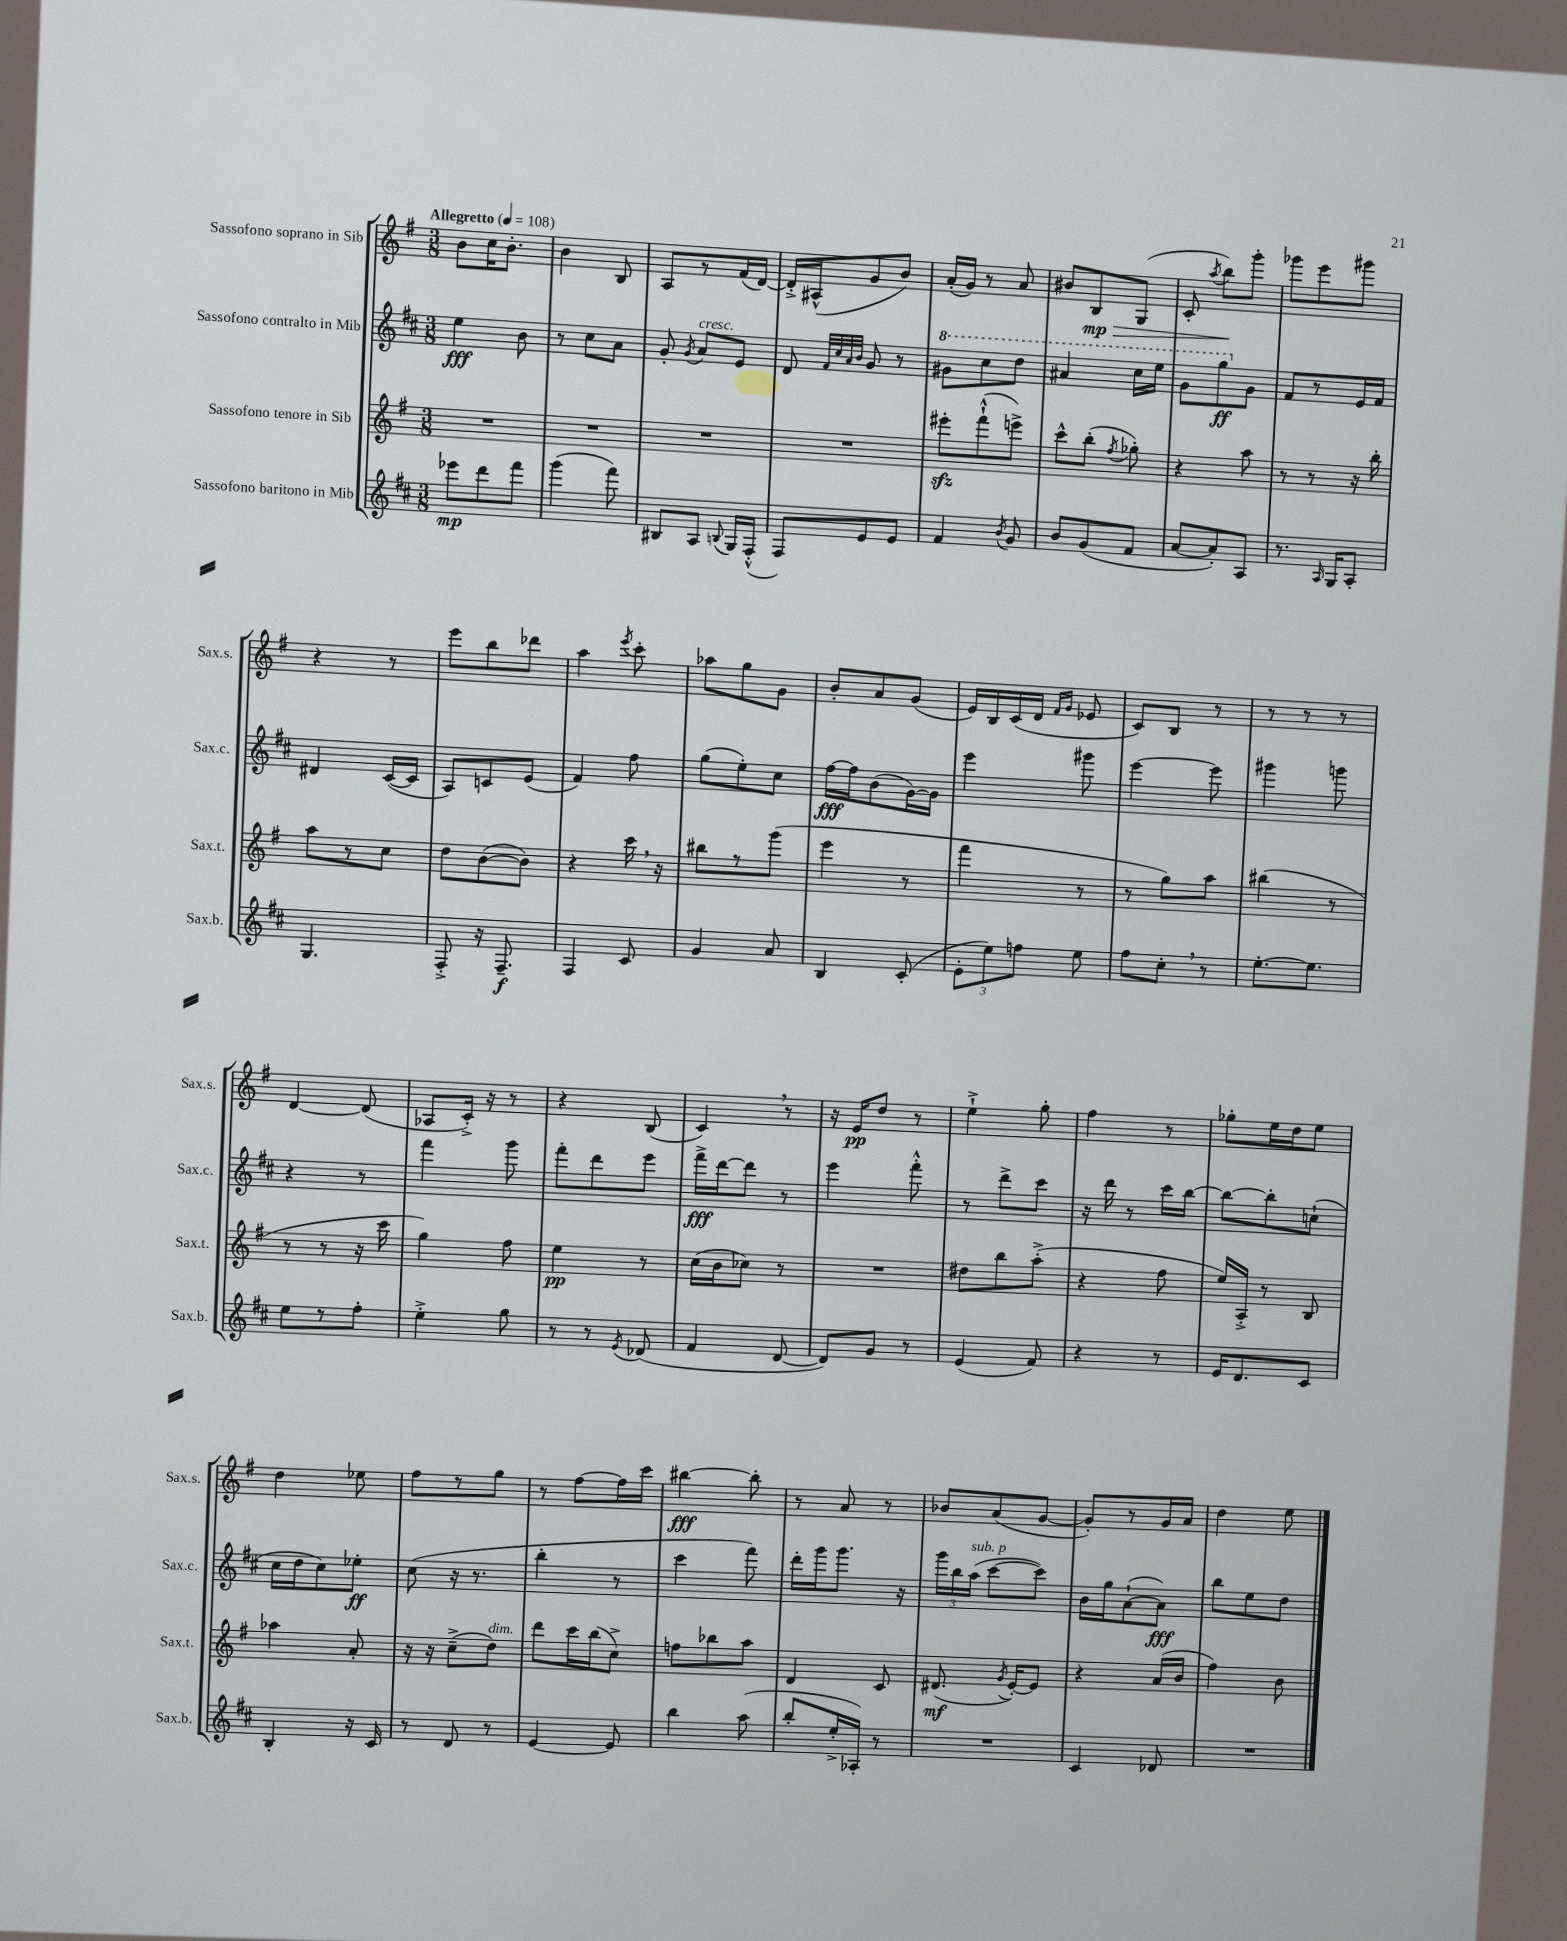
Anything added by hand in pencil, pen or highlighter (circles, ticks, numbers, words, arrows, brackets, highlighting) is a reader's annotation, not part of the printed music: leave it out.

**kern	**dynam	**kern	**dynam	**kern	**dynam	**kern	**dynam
*part4	*part4	*part3	*part3	*part2	*part2	*part1	*part1
*staff4	*staff4	*staff3	*staff3	*staff2	*staff2	*staff1	*staff1
*I"Sassofono baritono in Mib	*	*I"Sassofono tenore in Sib	*	*I"Sassofono contralto in Mib	*	*I"Sassofono soprano in Sib	*
*I'Sax.b.	*	*I'Sax.t.	*	*I'Sax.c.	*	*I'Sax.s.	*
*clefG2	*	*clefG2	*	*clefG2	*	*clefG2	*
*k[f#c#]	*	*k[f#]	*	*k[f#c#]	*	*k[f#]	*
*M3/8	*	*M3/8	*	*M3/8	*	*M3/8	*
*MM108	*	*MM108	*	*MM108	*	*MM108	*
=1	=1	=1	=1	=1	=1	=1	=1
!	!	!	!	!	!	!LO:TX:a:B:t=Allegretto	!
8eee-X\L	mp	4.r	.	4ee\	fff	8b\L	.
8ddd\	.	.	.	.	.	16cc\K	.
.	.	.	.	.	.	8.b'\J	.
8fff#\J	.	.	.	8b\	.	.	.
=2	=2	=2	=2	=2	=2	=2	=2
(4ggg\	.	4.r	.	8r	.	4b\	.
.	.	.	.	8cc#\L	.	.	.
8fff#\)	.	.	.	8a\J	.	8B/	.
=3	=3	=3	=3	=3	=3	=3	=3
8B#X/L	.	4.r	.	8g'/	.	8A/L	.
.	.	.	.	8qg/	.	.	.
!	!	!	!	!LO:TX:a:i:t=cresc.	!	!	!
8A/J	.	.	.	8a/L	.	8r	.
8qqBn/	.	.	.	.	.	.	.
16G/LL	.	.	.	8e/J	.	(16f#/L	.
(16F#'^^/JJ	.	.	.	.	.	[16d/JJ)	.
=4	=4	=4	=4	=4	=4	=4	=4
8F#/L)	.	4.r	.	8d/	.	16d'^/LL]	.
.	.	.	.	.	.	(16A#X^^/J	.
.	.	.	.	32qqf#/LLL	.	.	.
.	.	.	.	32qqcc#/	.	.	.
.	.	.	.	32qqa/	.	.	.
.	.	.	.	32qqb/JJJ	.	.	.
8e/	.	.	.	8g/	.	8g/	.
8e/J	.	.	.	8r	.	8b/J)	.
=5	=5	=5	=5	=5	=5	=5	=5
*	*	*	*	*8va	*	*	*
4f#/	.	8eee#Xzz'\L	.	8gg#X\L	.	(16a'/LL	.
.	.	.	.	.	.	16g/JJ)	.
.	.	(8fff#`^^\	.	8ccc#\	.	8r	.
8qb/	.	.	.	.	.	.	.
8g/	.	8eeen^\J)	.	8ddd\J	.	8a/	.
=6	=6	=6	=6	=6	=6	=6	=6
8b/L	.	8ccc^^\L	.	4aa#X/	.	8b#X/L	.
!	!	!	!	!	!	!	!LO:HP:b
(8g/	.	(8bb'\J	.	.	.	8B/	> mp
.	.	8qff#/	.	.	.	.	.
8f#/J	.	8gg-X'\)	.	16ccc#\LL	.	(8G/J	.
.	.	.	.	16eee\JJ	.	.	.
=7	=7	=7	=7	=7	=7	=7	=7
[8a/L	.	4r	.	8gg\L	.	8c'/	.
.	.	.	.	.	.	8qaa/	.
8a'/])	.	.	.	8ggg\	ff	8bb\L)	.
*	*	*	*	*X8va	*	*	*
8A/J	.	8aa\	.	8g\J	.	8ggg'\J	]
=8	=8	=8	=8	=8	=8	=8	=8
8.r	.	8r	.	8f#/L	.	8ggg-X\L	.
.	.	8r	.	8r	.	8eee\	.
16qqA/	.	.	.	.	.	.	.
16G/KL	.	.	.	.	.	.	.
8A'/J	.	16r	.	16e/L	.	8ggg#X\J	.
.	.	16bb'\	.	16f#/JJ	.	.	.
!!LO:LB:g=z
=9	=9	=9	=9	=9	=9	=9	=9
4.G/	.	8aa\L	.	4d#X/	.	4r	.
.	.	8r	.	.	.	.	.
.	.	8cc\J	.	([16c#/LL	.	8r	.
.	.	.	.	16c#/JJ]	.	.	.
=10	=10	=10	=10	=10	=10	=10	=10
8F#'^/	.	8dd\L	.	8A/L)	.	8eee\L	.
16r	.	([8b\	.	8cn/	.	8bb\	.
8.F#~/	f	.	.	.	.	.	.
.	.	8b\J])	.	(8e/J	.	8ddd-X\J	.
=11	=11	=11	=11	=11	=11	=11	=11
4F#/	.	4r	.	4f#/)	.	4aa\	.
.	.	.	.	.	.	8qeee/	.
8c#/	.	16ccc,\	.	8ff#\	.	8ccc'\	.
.	.	16r	.	.	.	.	.
=12	=12	=12	=12	=12	=12	=12	=12
4g/	.	8bb#X\L	.	(8gg\L	.	8aa-X\L	.
.	.	8r	.	8ee'\)	.	8gg\	.
8a/	.	(8ggg\J	.	8cc#\J	.	8g\J	.
=13	=13	=13	=13	=13	=13	=13	=13
4B/	.	4eee\	.	[16ff#\LL	fff	8b'/L	.
.	.	.	.	16ff#\J]	.	.	.
.	.	.	.	(8b\	.	8a/	.
(8c#'/	.	8r	.	[16g\L)	.	(8g/J	.
.	.	.	.	16g\JJ]	.	.	.
=14	=14	=14	=14	=14	=14	=14	=14
12e'\L	.	4fff#\	.	4eee\	.	16e/LL)	.
.	.	.	.	.	.	16B/	.
12ee\)	.	.	.	.	.	.	.
.	.	.	.	.	.	(16c/	.
12ffn\J	.	.	.	.	.	.	.
.	.	.	.	.	.	16d/JJ	.
.	.	.	.	.	.	16qqf#/LL	.
.	.	.	.	.	.	16qqg/JJ	.
8ee\	.	8r	.	8ggg#X\	.	8e-X/	.
=15	=15	=15	=15	=15	=15	=15	=15
8ff#\L	.	8r	.	[4eee\	.	8c/L)	.
8cc#',\J	.	8gg\L)	.	.	.	8B/J	.
8r	.	8aa\J	.	8eee\]	.	8r	.
=16	=16	=16	=16	=16	=16	=16	=16
[8.ee'\L	.	(4bb#X\	.	4ggg#X\	.	8r	.
.	.	.	.	.	.	8r	.
8.ee\J]	.	.	.	.	.	.	.
.	.	8r	.	8gggn\	.	8r	.
!!LO:LB:g=z
=17	=17	=17	=17	=17	=17	=17	=17
8ee\L	.	8r	.	4r	.	[4d/	.
8r	.	8r	.	.	.	.	.
8ff#'\J	.	16r	.	8r	.	(8d/]	.
.	.	16ccc\	.	.	.	.	.
=18	=18	=18	=18	=18	=18	=18	=18
4ee'^\	.	4gg\)	.	4fff#\	.	8A-X/L	.
.	.	.	.	.	.	16c'^/Jk)	.
.	.	.	.	.	.	16r	.
8gg\	.	8ff#\	.	8ggg\	.	8r	.
=19	=19	=19	=19	=19	=19	=19	=19
8r	.	4ee\	pp	8fff#'\L	.	4r	.
8r	.	.	.	8ddd\	.	.	.
8qe/	.	.	.	.	.	.	.
(8d-X/	.	8r	.	8eee\J	.	(8B/	.
=20	=20	=20	=20	=20	=20	=20	=20
4f#/	.	(16cc\LL	.	16fff#^\LL	fff	4c,/)	.
.	.	16b\J	.	[16ddd\J	.	.	.
.	.	8cc-X\J)	.	8ddd\J]	.	.	.
[8d/	.	8r	.	8r	.	8r	.
=21	=21	=21	=21	=21	=21	=21	=21
8d/L])	.	4.r	.	4eee\	.	16r	.
.	.	.	.	.	.	16e/KL	pp
8g/J	.	.	.	.	.	8dd/J	.
8r	.	.	.	8fff#'^^\	.	8r	.
=22	=22	=22	=22	=22	=22	=22	=22
(4e/	.	8dd#X\L	.	8r	.	4ee`^\	.
.	.	8bb\	.	8ddd^\L	.	.	.
8f#/)	.	(8aa'^\J	.	8ccc#\J	.	8gg'\	.
=23	=23	=23	=23	=23	=23	=23	=23
4r	.	4r	.	16r	.	4ff#\	.
.	.	.	.	16ddd\	.	.	.
.	.	.	.	8r	.	.	.
8r	.	8ff#\	.	16ccc#\LL	.	8r	.
.	.	.	.	[16bb\JJ	.	.	.
=24	=24	=24	=24	=24	=24	=24	=24
16e/KL	.	16ee/LL)	.	8bb\L_	.	8gg-X'\L	.
8.d/	.	16A'^/JJ	.	.	.	.	.
.	.	8r	.	8bb'\]	.	16ee\L	.
.	.	.	.	.	.	16dd\J	.
8c#/J	.	8B/	.	(8ccn`\J	.	8ee\J	.
!!LO:LB:g=z
=25	=25	=25	=25	=25	=25	=25	=25
4B'/	.	4aa-X\	.	16cc#\LL	.	4dd\	.
.	.	.	.	16dd\J	.	.	.
.	.	.	.	8cc#\)	.	.	.
16r	.	8a'/	.	8ee-X'\J	ff	8ee-X\	.
16c#/	.	.	.	.	.	.	.
=26	=26	=26	=26	=26	=26	=26	=26
8r	.	16r	.	(8cc#\	.	8ff#\L	.
.	.	16r	.	.	.	.	.
8d/	.	(8cc~^\L	.	16r	.	8r	.
.	.	.	.	8.r	.	.	.
!	!	!LO:TX:a:i:t=dim.	!	!	!	!	!
8r	.	8dd\J)	.	.	.	8gg\J	.
=27	=27	=27	=27	=27	=27	=27	=27
[4e/	.	8ddd\L	.	4bb'\	.	8r	.
.	.	16ccc\L	.	.	.	[8ff#\L	.
.	.	(16bb\J	.	.	.	.	.
8e/]	.	8cc^\J)	.	8r	.	16ff#\L]	.
.	.	.	.	.	.	16ccc\JJ	.
=28	=28	=28	=28	=28	=28	=28	=28
4bb\	.	8ffn\L	.	4ccc#\	.	[4bb#X\	fff
.	.	8bb-X\	.	.	.	.	.
(8aa\	.	8aa\J	.	8fff#\)	.	8bb#'\]	.
=29	=29	=29	=29	=29	=29	=29	=29
8bb'/L	.	4d/	.	16ddd'\LL	.	8r	.
.	.	.	.	16ggg\J	.	.	.
16ee'^/L	.	.	.	8.ggg\J	.	8a/	.
16A-X'/JJ)	.	.	.	.	.	.	.
8r	.	8c/	.	.	.	8r	.
.	.	.	.	16r	.	.	.
=30	=30	=30	=30	=30	=30	=30	=30
4.r	.	(8.d#X/	mf	24ggg\LL	.	8b-X/L	.
.	.	.	.	24bb\	.	.	.
!	!	!	!	!LO:TX:a:i:t=sub. p	!	!	!
.	.	.	.	(24aa\JJ	.	.	.
.	.	.	.	[8ccc#\L	.	(8a/	.
.	.	8qg/	.	.	.	.	.
.	.	[16e'/KL)	.	.	.	.	.
.	.	8e/J]	.	8ccc#\J])	.	[8g/J	.
=31	=31	=31	=31	=31	=31	=31	=31
4c#/	.	4r	.	16b\LL	.	8g'/L])	.
.	.	.	.	16gg\J	.	.	.
.	.	.	.	([8a`\	.	8r	.
8d-X/	.	(16a/LL	.	8a\J])	fff	16g/L	.
.	.	16b/JJ	.	.	.	16a/JJ	.
=32	=32	=32	=32	=32	=32	=32	=32
4.r	.	4ff#\)	.	8bb\L	.	4dd\	.
.	.	.	.	8ee\	.	.	.
.	.	8b\	.	8dd\J	.	8ee\	.
==	==	==	==	==	==	==	==
*-	*-	*-	*-	*-	*-	*-	*-
